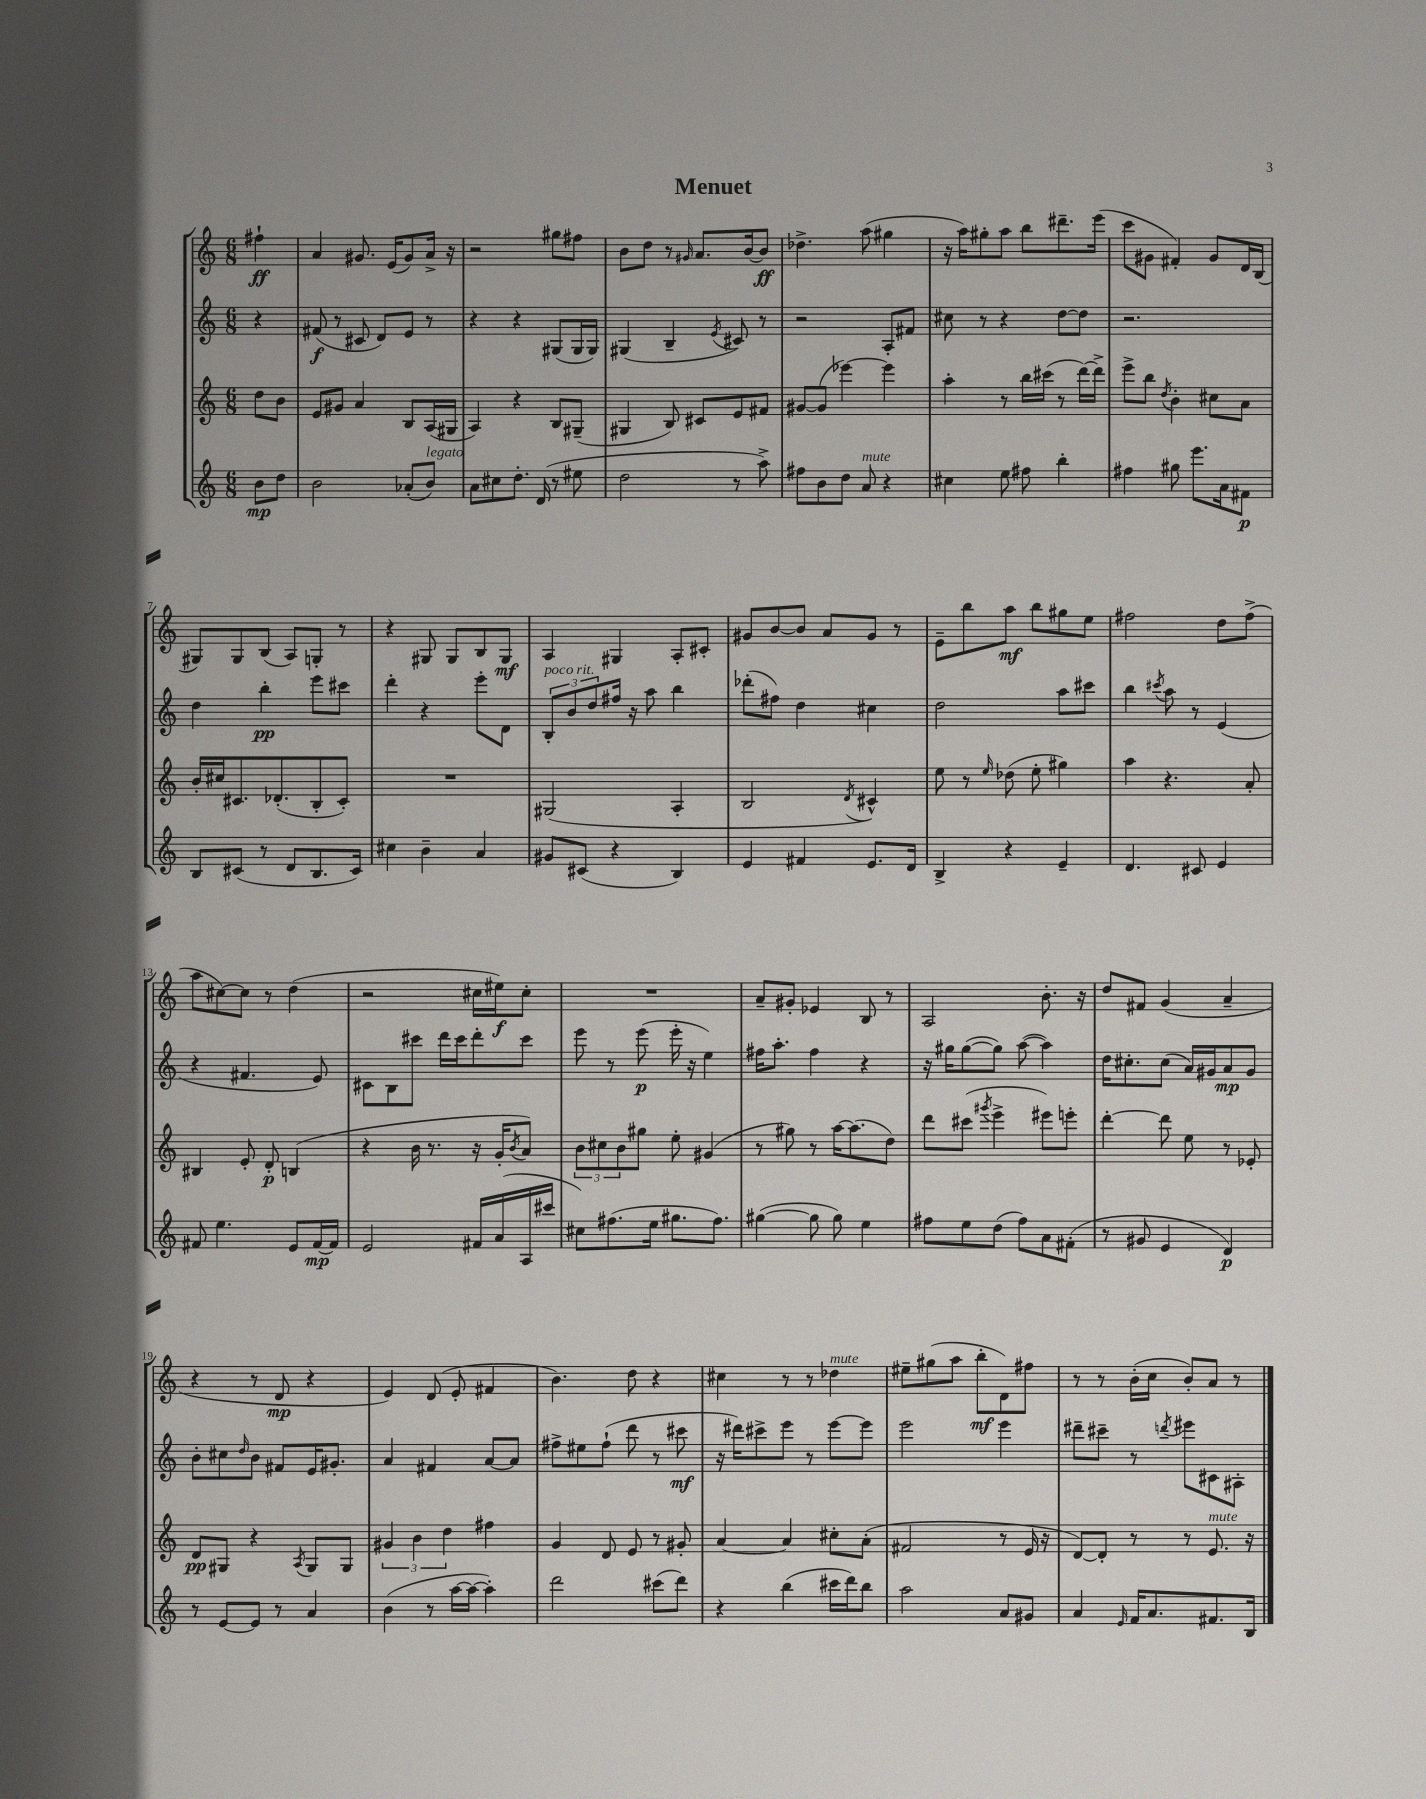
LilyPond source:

\header { title = "Menuet" }
<<
\new StaffGroup <<
\new Staff = "s0" {
    \clef treble \key c \major \numericTimeSignature \time 6/8 \partial 4
    fis''4-!\ff |
    a'4 gis'8. e'16( gis'8) a'16-> r16 |
    r2 gis''8 fis''8 |
    b'8 d''8 r8 \grace { gis'16 } a'8. b'16~ b'8\ff |
    des''4.-> a''8( gis''4 |
    r16 a''16) gis''8-. a''8 b''8 dis'''8.-- e'''16( |
    c'''8 gis'8 fis'4-.) gis'8 d'16 b16( |
    gis8) gis8 b8( a8) g8-. r8 |
    r4 gis8 gis8 b8 gis8\mf |
    a4 gis4 a8-. cis'8-. |
    gis'8 b'8~ b'8 a'8 gis'8 r8 |
    e'8-- b''8 a''8\mf b''8 gis''8 e''8 |
    fis''2 d''8 fis''8->( |
    a''8 cis''8~) cis''8 r8 d''4( |
    r2 cis''16 eis''16\f) cis''8-. |
    R2. |
    a'8-- gis'8-. ees'4 b8 r8 |
    a2 b'8.-. r16 |
    d''8 fis'8 g'4( a'4-- |
    r4 r8 d'8\mp r4 |
    e'4) d'8( e'8-. fis'4 |
    b'4.) d''8 r4 |
    cis''4 r8 r8 des''4^\markup { \italic "mute" } |
    eis''8-- gis''8( a''8 b''8-.\mf d'8) fis''8 |
    r8 r8 b'16-.( c''16 b'8-.) a'8 r8 \bar "|." |
}
\new Staff = "s1" {
    \clef treble \key c \major \numericTimeSignature \time 6/8 \partial 4
    r4 |
    fis'8\f( r8 cis'8 d'8) e'8 r8 |
    r4 r4 gis8( gis16 gis16) |
    gis4( b4-- \acciaccatura { e'8 } cis'8) r8 |
    r2 a8-. fis'8 |
    cis''8 r8 r4 d''8~ d''8 |
    r2. |
    d''4 b''4-.\pp e'''8 cis'''8 |
    d'''4-. r4 e'''8-. d'8 |
    \tuplet 3/2 { b8-.^\markup { \italic "poco rit." } b'8 d''8 } fis''16 r16 a''8 b''4 |
    des'''8-.( fis''8) d''4 cis''4 |
    d''2 a''8 cis'''8 |
    b''4 \acciaccatura { cis'''8 } a''8 r8 e'4( |
    r4 fis'4. e'8) |
    cis'8 b8 cis'''8 d'''16 cis'''16 d'''8-. cis'''8 |
    e'''8 r8 e'''8\p( e'''16-. r16 e''4) |
    fis''16 a''8.-. fis''4 r4 |
    r16 gis''16 gis''8~( gis''8) a''8~( a''4) |
    d''16 cis''8.-. cis''8( a'16) gis'16 a'8\mp gis'8 |
    b'8-. cis''8 \grace { d''16 } b'8 fis'8 e'16 gis'8.-. |
    a'4 fis'4 a'8~ a'8 |
    fis''8-> eis''8 fis''8-!( d'''8 r8 cis'''8\mf |
    r16 dis'''16) cis'''8-> e'''8 r8 e'''8~ e'''8 |
    e'''2 e'''4 |
    dis'''8-- cis'''8-- r8 \acciaccatura { d'''8 } eis'''8 cis'8 ais8-. \bar "|." |
}
\new Staff = "s2" {
    \clef treble \key c \major \numericTimeSignature \time 6/8 \partial 4
    d''8 b'8 |
    e'8 gis'8 a'4 b8 a16( gis16 |
    a4) r4 b8 gis8--( |
    gis4 b8) cis'8 e'8 fis'8 |
    gis'8~ gis'8( ees'''4~) ees'''4 |
    a''4-. r8 b''16 cis'''16( r8 d'''16~) d'''16-> |
    e'''8-> b''8 \acciaccatura { d''8 } b'4-. cis''8 a'8 |
    b'16-. cis''16 cis'8. des'8.-.( b8-. cis'8-.) |
    R2. |
    gis2( a4-. |
    b2 \acciaccatura { d'8 } cis'4-^) |
    e''8 r8 \grace { e''16 } des''8( e''8-. gis''4) |
    a''4 r4. a'8-. |
    bis4 e'8-. d'8-.\p b4( |
    r4 b'16 r8. r16 g'16-. \acciaccatura { b'8 } a'8) |
    \tuplet 3/2 { b'8 cis''8 b'8 } gis''8 e''8-. gis'4( |
    r8 gis''8) r8 a''16~ a''8.( d''8) |
    d'''8 cis'''8( \acciaccatura { gis'''8 } e'''4-> eis'''8) e'''8-. |
    d'''4~-. d'''8 e''8 r8 ees'8-. |
    d'8\pp gis8 r4 \acciaccatura { a8 } gis8 gis8 |
    \tuplet 3/2 { gis'4 b'4 d''4 } fis''4 |
    g'4 d'8 e'8 r8 gis'8-. |
    a'4~ a'4 cis''8-. a'8-.( |
    fis'2 r8 e'16 r16 |
    d'8~) d'8-. r8 r8 e'8.^\markup { \italic "mute" } r16 \bar "|." |
}
\new Staff = "s3" {
    \clef treble \key c \major \numericTimeSignature \time 6/8 \partial 4
    b'8\mp d''8 |
    b'2 aes'8-.( b'8^\markup { \italic "legato" }) |
    a'8 cis''8 d''8.-. d'16( r8 eis''8 |
    d''2 r8 a''8->) |
    fis''8 b'8 d''8 a'8^\markup { \italic "mute" } r4 |
    cis''4 e''8 fis''8 b''4-. |
    fis''4 gis''8 e'''8. a'16 fis'8\p |
    b8 cis'8( r8 d'8 b8. cis'16) |
    cis''4 b'4-- a'4 |
    gis'8 cis'8( r4 b4) |
    e'4 fis'4 e'8. d'16 |
    b4-> r4 e'4-- |
    d'4. cis'8 e'4 |
    fis'8 e''4. e'8 fis'16~\mp fis'16 |
    e'2 fis'16 a'16( a16 cis'''16 |
    cis''8) fis''8.( e''16 gis''8. fis''8.) |
    gis''4~( gis''8 gis''8) e''4 |
    fis''8 e''8 d''8( fis''8) a'8 fis'8-.( |
    r8 gis'8 e'4 d'4\p) |
    r8 e'8~ e'8 r8 a'4 |
    b'4( r8 a''16~ a''16~ a''4-.) |
    d'''2 cis'''8( d'''8) |
    r4 b''4( cis'''16 d'''16) b''8 |
    a''2 a'8 gis'8 |
    a'4 \grace { e'16 } f'16 a'8. fis'8. b16 \bar "|." |
}
>>
>>
